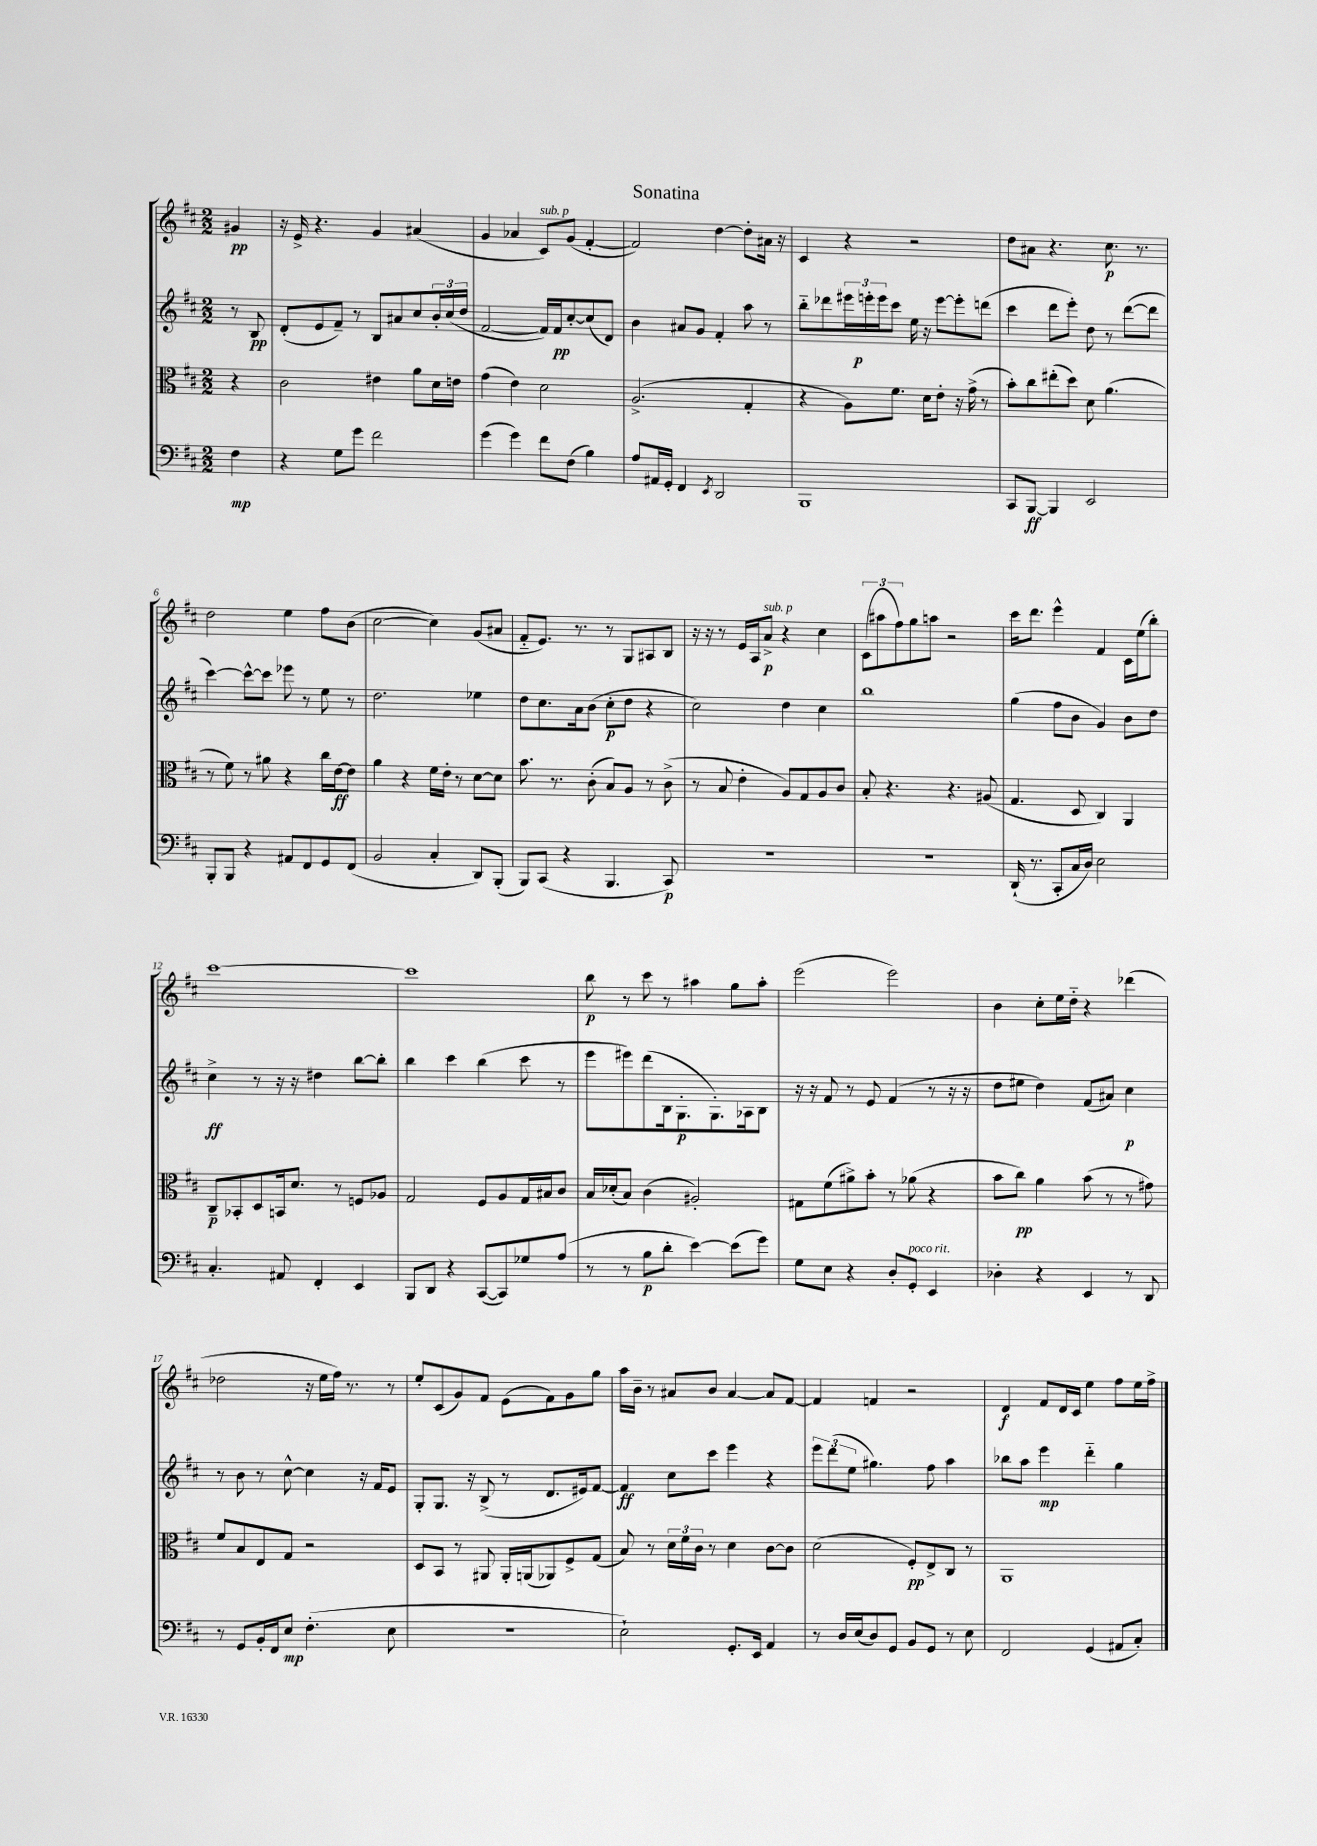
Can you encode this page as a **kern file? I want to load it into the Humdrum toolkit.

**kern	**kern	**kern	**kern
*staff4	*staff3	*staff2	*staff1
*clefF4	*clefC3	*clefG2	*clefG2
*k[f#c#]	*k[f#c#]	*k[f#c#]	*k[f#c#]
*M2/2	*M2/2	*M2/2	*M2/2
4F#\	4r	8r	4g#/
.	.	8B/	.
=	=	=	=
4r	2c#\	(8d'/L	16r
.	.	.	16e^/
.	.	8e/	4.r
8G\L	.	8f#~/J)	.
8g\J	.	8r	.
2f#\	4e#\	8B/L	4g/
.	.	8a#/	.
.	8a\L	8cc#/	(4a#/
.	16d\L	24b'/L	.
.	.	(24cc#/	.
.	16e\JJ	.	.
.	.	24dd/JJ	.
=	=	=	=
(4g\	(4g\	[2f#/	4g/
4g\)	4e\)	.	4a-/
8f#\L	2d\	16f#/]LL)	8c#/L)
.	.	16f#/J	.
(8F#\J	.	[8cc#'/	(8g/J
4B\)	.	(8cc#/]	[4f#'/
.	.	8d/J)	.
=	=	=	=
8A/L	(2.A^/	4b\	2f#/])
16AA#/L	.	.	.
16GG'/JJ	.	.	.
4FF#/	.	8a#/L	.
.	.	8g/J	.
8qEE/	.	.	.
2DD/	.	4f#'/	[4dd\
.	4G'/	8aa\	8dd'\]L
.	.	8r	16a#\Jk
.	.	.	16r
=	=	=	=
1BBB	4r	8bb'~\L	4c#/
.	.	8ddd-\	.
.	8A\L)	24eee#\L	4r
.	.	24eee'\	.
.	.	24eee\J	.
.	8.f#\J	8ccc#\J	.
.	.	16ee\	2r
.	16d\LK	16r	.
.	8e'\J	[8eee\L	.
.	16r	8eee'\]	.
.	(16g^\	.	.
.	8r	(8ddd\J	.
=	=	=	=
8CC#/L	8b'\L)	4ccc#\	8dd\L
[8BBB/J	8cc#\	.	8a#\J
4BBB/]	(8ee#'\	8ddd\L	4.r
.	8dd\J)	8eee'\J)	.
2EE/	8d\	8dd\	.
.	(4.a\	8r	8.cc#\
.	.	([8ddd\L	.
.	.	.	8.r
.	.	8ddd\]J	.
=	=	=	=
8BBB'/L	8r	[4ccc#\)	2dd\
8BBB/J	8f#\)	.	.
4r	8r	8ccc#^^\_L	.
.	8a#\	8ccc#\]J	.
8AA#/L	4r	8eee-\	4ee\
8FF#/	.	8r	.
8GG/	16cc#\LL	8ee\	8ff#\L
.	[16e\J	.	.
(8FF#/J	8e\]J	8r	(8b\J
=	=	=	=
2BB/	4a\	2.dd\	[2cc#\
.	4r	.	.
4C#'/	16f#\LL	.	4cc#\])
.	16e'\JJ	.	.
.	8r	.	.
8DD/L)	[8d\L	4ee-\	(8g/L
(8BBB'/J	8d\]J	.	8a#/J
=	=	=	=
8BBB/L)	8.b\	8dd\L	8f#'~/L
(8CC#/J	.	8.cc#\	8.e/J)
.	8.r	.	.
4r	.	.	.
.	.	16a\k	8.r
.	(8c#'\	(8b\J	.
4.BBB/	8B/L)	8cc#'\L	8r
.	8A/J	8dd\J	8G/L
.	8r	4r	8A#/
8CC#/)	(8c#^\	.	8B/J
=	=	=	=
1r	8r	2cc#\)	16r
.	.	.	16r
.	8B/	.	8r
.	4e'\	.	16e/LL
.	.	.	16A/J
.	.	.	8a^/J
.	8A/L)	4dd\	4r
.	8G/	.	.
.	8A/	4cc#\	4cc#\
.	8c#/J	.	.
=	=	=	=
1r	8B'/	1bb	(12c#\L
.	.	.	12aa#\
.	4.r	.	.
.	.	.	12ff#\)
.	.	.	8gg\
.	.	.	8aa\J
.	4.r	.	2r
.	(8A#/	.	.
=	=	=	=
(16DD`/	4.G/	(4gg\	16ccc#\LK
8.r	.	.	8.ddd\J
8CC#'/L	.	8ff#\L	4eee^^\
16C#/L	8D/	8b\J	.
16D/JJ)	.	.	.
2E\	4C#/)	4g/)	4f#/
.	4AA/	8b\L	16c#\LL
.	.	.	(16ee\J
.	.	8dd\J	8bb'\J)
=	=	=	=
4.C#'/	8C#~/L	4cc#^\	[1ccc#
.	8BB-'/	.	.
.	8D/	8r	.
8AA#/	16BB/k	16r	.
.	8.d/J	16r	.
4FF#'/	.	4dd#\	.
.	8r	.	.
4EE/	8F/L	[8bb\L	.
.	8A-/J	8bb'\]J	.
=	=	=	=
8BBB/L	2G/	4bb\	1ccc#]
8DD/J	.	.	.
4r	.	4ccc#\	.
([8CC#/L	8F#/L	(4bb\	.
8CC#/])	8A/	.	.
8G-/	16G/L	8ccc#\	.
.	16B#/J	.	.
(8A/J	8c#/J	8r	.
=	=	=	=
8r	16B/LL	8eee\L	8bb\
.	(16d-'/J	.	.
8r	8B/J)	8eee#\)	8r
8B\L	(4c#\	(8ddd\	8ccc#\
8d'\J	.	16B\k	8r
.	.	8.G'\	.
[4e\)	2A#'/)	.	4aa#\
.	.	8.G'\)	.
(8e\]L	.	.	8gg\L
.	.	16A-\k	.
8g\J)	.	8B\J	8aa#'\J
=	=	=	=
8G\L	8G#\L	16r	(2eee\
.	.	16r	.
8E\J	(8f#\	8f#/	.
4r	8a#^\)	8r	.
.	8b'\J	8e/	.
8D'/L	8r	(4f#/	2eee\)
8GG'/J	(8a-\	.	.
4EE/	4r	8r	.
.	.	16r	.
.	.	16r	.
=	=	=	=
4D-'\	8b\L	8dd\L	4b\
.	8cc#\J)	8ee#\J	.
4r	4a\	4dd\)	8cc#'\L
.	.	.	16ee\L
.	.	.	16dd'~\JJ
4EE/	(8b\	(8f#/L	4r
.	8r	8a#/J)	.
8r	8r	4cc#\	(4ddd-\
8DD/	8g#\)	.	.
=	=	=	=
8r	8f#/L	8r	2dd-\
8GG/L	8B/	8b\	.
16BB'/L	8E/	8r	.
16FF#/J	.	.	.
8E/J	8G/J	[8cc#^^\	.
(4.F#'\	2r	4cc#\]	16r
.	.	.	16ee\LL
.	.	.	16ff#\JJ)
.	.	.	8.r
.	.	16r	.
.	.	16f#/LK	.
8E\	.	8e/J	8r
=	=	=	=
1r	8D/L	8G'/L	8ee'/L
.	8BB/J	8.G/J	(8c#/
.	8r	.	8g/)
.	.	16r	.
.	8AA#/	(8B^/	8f#/J
.	16AA#'/LL	8r	(8e\L
.	(16AA/J	.	.
.	8AA-/)	8.d/L	8f#\)
.	8F#^/	.	8g\
.	.	16e#/k)	.
.	(8G/J	[8f#/J	8gg\J
=	=	=	=
2E`\)	8B/)	4f#/]	16aa\LL
.	.	.	16b~\JJ
.	8r	.	8r
.	24d\LL	8cc#\L	8a#/L
.	24f#\	.	.
.	24c#\JJ	.	.
.	8r	8ccc#\J	8b/J
8.GG'/L	4d\	4eee\	[4a#/
16EE/Jk	.	.	.
4AA/	[8c#\L	4r	8a#/]L
.	8c#\]J	.	[8f#/J
=	=	=	=
8r	(2d\	12eee\L	4f#/]
.	.	(12ddd\	.
16D/LL	.	.	.
.	.	12ee\J	.
(16E/J	.	.	.
8D/)	.	4.gg#\)	4f/
8GG/J	.	.	.
8BB/L	8F#'/L)	.	2r
8GG/J	8E^/	8ff#\	.
8r	8C#/J	4aa\	.
8E\	8r	.	.
=	=	=	=
2FF#/	1AA	8bb-\L	4d/
.	.	8aa\J	.
.	.	4eee\	8f#/L
.	.	.	16d/L
.	.	.	16c#/JJ
(4GG/	.	4ddd'~\	4ee\
8AA#/L	.	4gg\	8ff#\L
8C#'/J)	.	.	16ee\L
.	.	.	16ff#^\JJ
==	==	==	==
*-	*-	*-	*-
